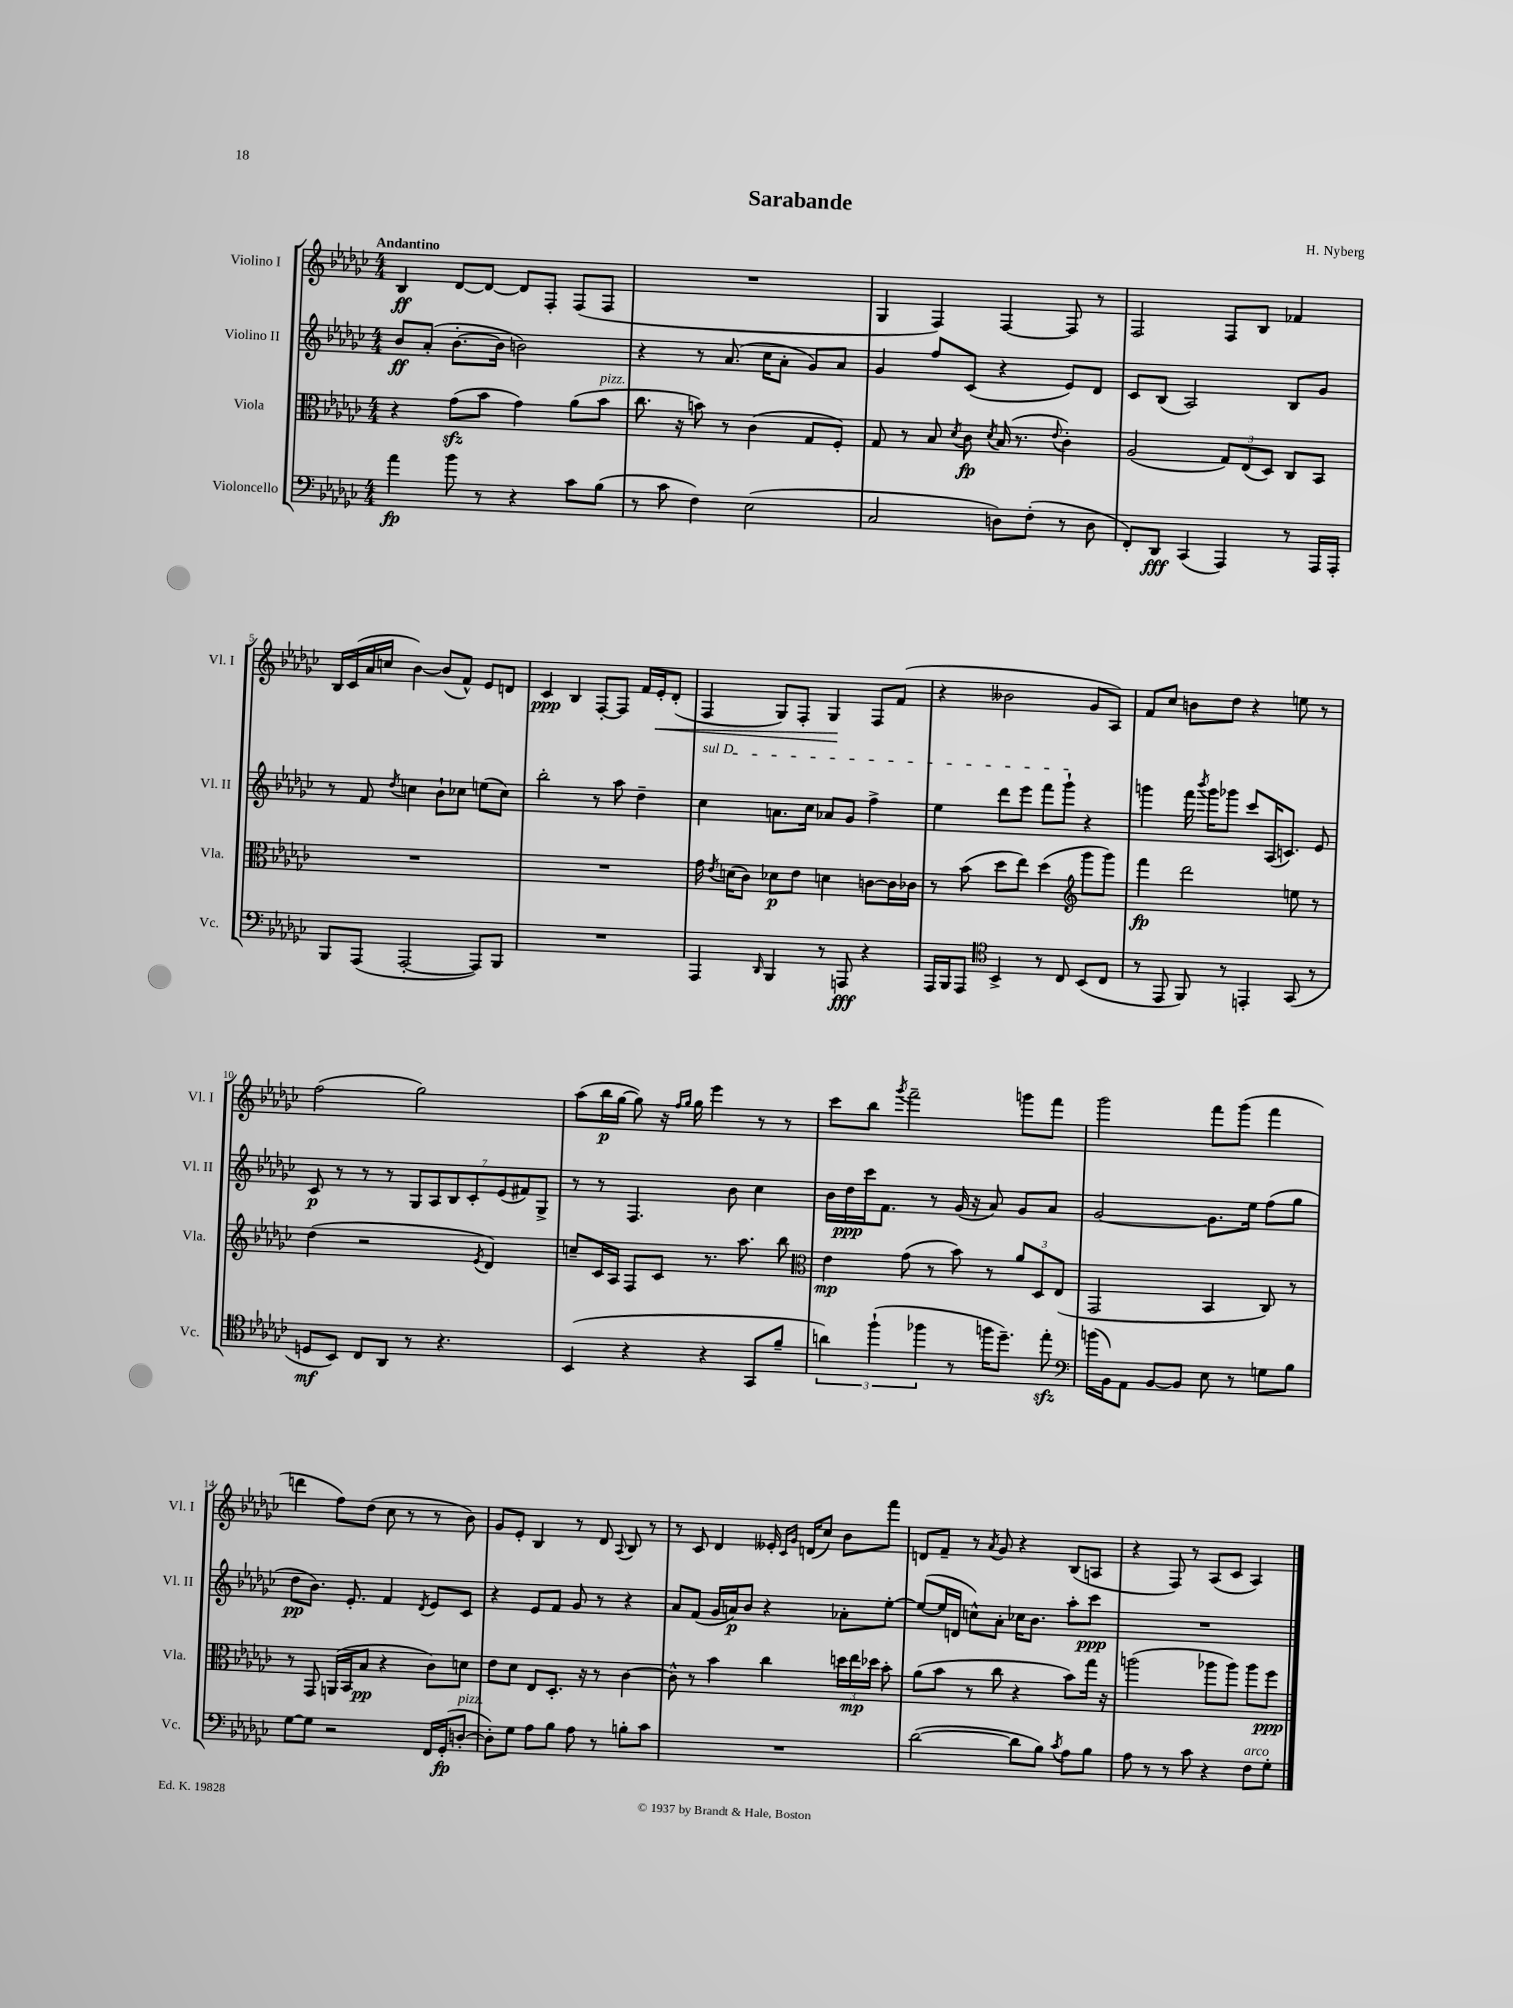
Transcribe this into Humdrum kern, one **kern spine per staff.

**kern	**dynam	**kern	**dynam	**kern	**dynam	**kern	**dynam
*part4	*part4	*part3	*part3	*part2	*part2	*part1	*part1
*staff4	*staff4	*staff3	*staff3	*staff2	*staff2	*staff1	*staff1
*I"Violoncello	*	*I"Viola	*	*I"Violino II	*	*I"Violino I	*
*I'Vc.	*	*I'Vla.	*	*I'Vl. II	*	*I'Vl. I	*
*clefF4	*	*clefC3	*	*clefG2	*	*clefG2	*
*k[b-e-a-d-g-c-]	*	*k[b-e-a-d-g-c-]	*	*k[b-e-a-d-g-c-]	*	*k[b-e-a-d-g-c-]	*
*M4/4	*	*M4/4	*	*M4/4	*	*M4/4	*
=1	=1	=1	=1	=1	=1	=1	=1
!	!	!	!	!	!	!LO:TX:a:B:t=Andantino	!
4a-\	fp	4r	.	8b-/L	ff	4B-/	ff
.	.	.	.	(8a-'/J	.	.	.
8b-\	.	(8g-zz\L	.	[8.b-'\L	.	[8d-/L	.
8r	.	8b-\J	.	.	.	8d-/J_	.
.	.	.	.	16b-\Jk]	.	.	.
4r	.	4g-\)	.	2bn\)	.	8d-/L]	.
.	.	.	.	.	.	8F'/J	.
8c-\L	.	(8a-\L	.	.	.	(8F/L	.
!	!	!LO:TX:a:i:t=pizz.	!	!	!	!	!
(8B-\J	.	8b-\J	.	.	.	8F/J	.
=2	=2	=2	=2	=2	=2	=2	=2
8r	.	8.cc-\	.	4r	.	1r	.
8c-\	.	.	.	.	.	.	.
.	.	16r	.	.	.	.	.
4F\)	.	8bn\)	.	8r	.	.	.
.	.	8r	.	(8.a-/	.	.	.
(2E-\	.	(4c-\	.	.	.	.	.
.	.	.	.	16cc-\KL	.	.	.
.	.	.	.	8a-'\J	.	.	.
.	.	8G-/L	.	8g-/L)	.	.	.
.	.	8F'/J)	.	8a-/J	.	.	.
=3	=3	=3	=3	=3	=3	=3	=3
2C-/	.	8G-/	.	4g-/	.	4G-/	.
.	.	8r	.	.	.	.	.
.	.	8B-/	.	8ff/L	.	4F/)	.
.	.	8qd-/	.	.	.	.	.
.	.	8c-\	fp	(8c-/J	.	.	.
.	.	8qd-/	.	.	.	.	.
8Dn\L)	.	(16B-/	.	4r	.	[4F/	.
.	.	8.r	.	.	.	.	.
(8F'\J	.	.	.	.	.	.	.
.	.	8qqe-/	.	.	.	.	.
8r	.	4c-'\)	.	8e-/L)	.	8F/]	.
8D\	.	.	.	8d-/J	.	8r	.
=4	=4	=4	=4	=4	=4	=4	=4
8FF'/L)	.	(2A-/	.	8c-/L	.	2F/	.
8DD-/J	fff	.	.	(8B-/J	.	.	.
(4CC-/	.	.	.	2A-/)	.	.	.
4AAA-/)	.	12G-/L)	.	.	.	8F/L	.
.	.	(12E-/	.	.	.	.	.
.	.	.	.	.	.	8B-/J	.
.	.	12D-/J)	.	.	.	.	.
8r	.	8C-/L	.	8B-/L	.	4f-X/	.
16AAA-/LL	.	8BB-/J	.	8g-/J	.	.	.
16AAA-'/JJ	.	.	.	.	.	.	.
!!LO:LB:g=z
=5	=5	=5	=5	=5	=5	=5	=5
8BBB-/L	.	1r	.	8r	.	16B-/LL	.
.	.	.	.	.	.	(16c-/	.
(8AAA-/J	.	.	.	8f/	.	16a-/	.
.	.	.	.	.	.	16ccn/JJ	.
.	.	.	.	8qdd-/	.	.	.
[2AAA-'/	.	.	.	4ccn\	.	[4b-\)	.
.	.	.	.	8b-`\L	.	(8b-/L]	.
.	.	.	.	8cc-X\J	.	8f^^/J)	.
8AAA-/L])	.	.	.	(8een\L	.	8e-/L	.
8BBB-/J	.	.	.	8cc-\J)	.	8dn/J	.
=6	=6	=6	=6	=6	=6	=6	=6
1r	.	1r	.	2bb-'\	.	4c-/	ppp
.	.	.	.	.	.	4B-/	.
.	.	.	.	8r	.	[8F'/L	.
.	.	.	.	8aa-\	.	8F/J]	.
.	.	.	.	4dd-~\	.	16f/LL	.
!	!	!	!	!	!	!	!LO:HP:b
.	.	.	.	.	.	16e-'/J	<
.	.	.	.	.	.	(8d-'/J	.
=7	=7	=7	=7	=7	=7	=7	=7
!	!	!	!	!LO:TX:a:i:t=sul D	!	!	!
4AAA-/	.	16g-\	.	4cc-\	.	4F/	.
.	.	8qe-/	.	.	.	.	.
.	.	(16dn\KL	.	.	.	.	.
.	.	8c-\J)	.	.	.	.	.
16qqDD-/	.	.	.	.	.	.	.
4BBB-/	.	8d-X\L	p	8.an\L	.	8G-/L)	.
.	.	8e-\J	.	.	.	8F'/J	.
.	.	.	.	16cc-\Jk	.	.	.
8r	.	4dn\	.	8a-X/L	.	4G-/	.
8AAAn/	fff	.	.	8g-/J	.	.	.
4r	.	[8cn\L	.	4ff^\	.	8F/L	[
.	.	16c\L]	.	.	.	(8f/J	.
.	.	16c-X\JJ	.	.	.	.	.
=8	=8	=8	=8	=8	=8	=8	=8
16AAA-/LL	.	8r	.	4ee-\	.	4r	.
16BBB-/J	.	.	.	.	.	.	.
8AAA-/J	.	(8b-\	.	.	.	.	.
*clefC4	*	*	*	*	*	*	*
4BB-^/	.	8dd-\L	.	8ddd-\L	.	2b--X\	.
.	.	8ee-\J)	.	8eee-\J	.	.	.
8r	.	(4dd-\	.	8fff\L	.	.	.
8C-/	.	.	.	8ggg-`\J	.	.	.
*	*	*clefG2	*	*	*	*	*
(8BB-/L	.	8ggg-\L	.	4r	.	8g-/L	.
8C-/J	.	8ggg-\J)	.	.	.	8A-/J)	.
=9	=9	=9	=9	=9	=9	=9	=9
8r	.	4fff\	fp	4gggn\	.	8f/L	.
8EE-/	.	.	.	.	.	8cc-/J	.
8FF/)	.	2ddd-\	.	16fff\	.	8bn\L	.
.	.	.	.	8qbbb-/	.	.	.
.	.	.	.	16ggg\KL	.	.	.
8r	.	.	.	8ggg-X\J	.	8dd-\J	.
4EEn'/	.	.	.	8ccc-/L	.	4r	.
.	.	.	.	(16A-/K	.	.	.
.	.	.	.	8.cn/J)	.	.	.
(8GG-/	.	8een\	.	.	.	8een\	.
8r	.	8r	.	8e-/	.	8r	.
!!LO:LB:g=z
=10	=10	=10	=10	=10	=10	=10	=10
8Dn/L	mf	(4dd-\	.	8c-/	p	(2ff\	.
8BB-/J)	.	.	.	8r	.	.	.
8C-/L	.	2r	.	8r	.	.	.
8AA-/J	.	.	.	8r	.	.	.
8r	.	.	.	14G-/L	.	2gg-\)	.
.	.	.	.	14A-/	.	.	.
4.r	.	.	.	.	.	.	.
.	.	.	.	14B-/	.	.	.
.	.	.	.	14c-'/	.	.	.
.	.	8qe-/	.	.	.	.	.
.	.	4d-/)	.	.	.	.	.
.	.	.	.	(14e-/	.	.	.
.	.	.	.	14f#X/)	.	.	.
.	.	.	.	14G-^/J	.	.	.
=11	=11	=11	=11	=11	=11	=11	=11
(4BB-/	.	8ccn~/L	.	8r	.	(8aa-\L	.
.	.	16c-/L	.	8r	.	16bb-\L	p
.	.	16A-/JJ	.	.	.	[16gg-\JJ	.
4r	.	8F/L	.	4.F/	.	8gg-\])	.
.	.	8c-/J	.	.	.	16r	.
.	.	.	.	.	.	16qqff/LL	.
.	.	.	.	.	.	16qqgg-/JJ	.
.	.	.	.	.	.	16gg-\	.
4r	.	8.r	.	.	.	4eee-\	.
.	.	.	.	8b-\	.	.	.
.	.	8.aa-\	.	.	.	.	.
8GG-/L	.	.	.	4cc-\	.	8r	.
8f~/J	.	8bb-\	.	.	.	8r	.
=12	=12	=12	=12	=12	=12	=12	=12
*	*	*clefC3	*	*	*	*	*
6an\)	.	4e-\	mp	16b-\LL	.	8ccc-\L	.
.	.	.	.	16dd-\	ppp	.	.
.	.	.	.	16ccc-\J	.	8bb-\J	.
(6ff`\	.	.	.	.	.	.	.
.	.	.	.	8.f\J	.	.	.
.	.	.	.	.	.	8qggg-/	.
.	.	(8g-\	.	.	.	2fff~\	.
6ff-X\	.	.	.	.	.	.	.
.	.	8r	.	8r	.	.	.
8r	.	8b-\)	.	(16g-/	.	.	.
.	.	.	.	16r	.	.	.
16ffn\KL	.	8r	.	8a-/)	.	.	.
8.dd-~\J)	.	.	.	.	.	.	.
.	.	12a-/L	.	8g-/L	.	8gggn\L	.
.	.	12D-/	.	.	.	.	.
8ee-zz'\	.	.	.	8a-/J	.	8fff\J	.
.	.	(12E-/J	.	.	.	.	.
=13	=13	=13	=13	=13	=13	=13	=13
*clefF4	*	*	*	*	*	*	*
(16bn\LL	.	2GG-/	.	[2g-/	.	2ggg-\	.
16BB-\J)	.	.	.	.	.	.	.
8AA-\J	.	.	.	.	.	.	.
[8BB-/L	.	.	.	.	.	.	.
8BB-/J]	.	.	.	.	.	.	.
8E-\	.	4BB-/	.	8.g-\L]	.	8fff\L	.
8r	.	.	.	.	.	(8ggg-\J	.
.	.	.	.	16ee-\Jk	.	.	.
8Gn\L	.	8C-/)	.	(8ff\L	.	4fff\	.
8B-\J	.	8r	.	8gg-\J	.	.	.
!!LO:LB:g=z
=14	=14	=14	=14	=14	=14	=14	=14
[8G-\L	.	8r	.	8dd-\L	pp	4dddn\	.
8G-\J]	.	8GG-/	.	8.b-\J)	.	.	.
2r	.	(16AAn/LL	.	.	.	8ff\L)	.
.	.	16BB-/J	.	8.e-'/	.	.	.
.	.	8B-/J	pp	.	.	(8dd-\J	.
.	.	4r	.	4f/	.	8cc-\	.
.	.	.	.	.	.	8r	.
.	.	.	.	8qd-/	.	.	.
16FF/LL	.	8c-\L)	.	8e-/L	.	8r	.
(16GG-'/J	fp	.	.	.	.	.	.
!LO:TX:a:i:t=pizz.	!	!	!	!	!	!	!
[8Dn'/J	.	8dn\J	.	8c-/J	.	8b-\)	.
=15	=15	=15	=15	=15	=15	=15	=15
8D'\L])	.	8e-\L	.	4r	.	8g-/L	.
8G-\J	.	8d-\J	.	.	.	8e-'/J	.
8A-\L	.	8E-/L	.	8e-/L	.	4B-/	.
8B-\J	.	8.D-'/J	.	8f/J	.	.	.
8A-\	.	.	.	8g-/	.	8r	.
.	.	16r	.	.	.	.	.
8r	.	8r	.	8r	.	8d-/	.
.	.	.	.	.	.	8qqA-/	.
8Bn'\L	.	[4c-\	.	4r	.	8B-/	.
8c-\J	.	.	.	.	.	8r	.
=16	=16	=16	=16	=16	=16	=16	=16
1r	.	8c-^^\]	.	8a-/L	.	8r	.
.	.	8r	.	(8f/J	.	8c-/	.
.	.	4b-\	.	16g-/LL	.	4d-/	.
.	.	.	.	16an/J)	p	.	.
.	.	.	.	8b-/J	.	.	.
.	.	4cc-\	.	4r	.	16e--X'/	.
.	.	.	.	.	.	16qqc-/LL	.
.	.	.	.	.	.	16qqg-/JJ	.
.	.	.	.	.	.	(16dn/KL	.
.	.	.	.	.	.	8cc-/J)	.
.	.	24ddn\LL	.	8a-X'\L	.	8b-\L	.
.	.	24ee-\	mp	.	.	.	.
.	.	24dd-X\JJ	.	.	.	.	.
.	.	8b-'\	.	[8ee-'\J	.	8fff\J	.
=17	=17	=17	=17	=17	=17	=17	=17
([2d-\	.	(8a-\L	.	(8ee-/L_	.	8dn/L	.
.	.	8b-\J	.	16ee-/L]	.	8f~/J	.
.	.	.	.	16dn/JJ	.	.	.
.	.	8r	.	8ccn^^\L)	.	8r	.
.	.	.	.	.	.	8qa-/	.
.	.	8cc-\	.	8a-'\J	.	8g-/	.
8d-\L]	.	4r	.	16cc-X\KL	.	4r	.
.	.	.	.	8.b-\J	.	.	.
8B-\J)	.	.	.	.	.	.	.
8qc-/	.	.	.	.	.	.	.
8A-\L	.	8b-\L)	.	8aa-'\L	.	(8B-/L	.
8B-\J	.	16gg-\Jk	.	8ccc-\J	ppp	8An/J	.
.	.	16r	.	.	.	.	.
=18	=18	=18	=18	=18	=18	=18	=18
8A-\	.	(2aan\	.	1r	.	4r	.
8r	.	.	.	.	.	.	.
8r	.	.	.	.	.	8F/)	.
8c-\	.	.	.	.	.	8r	.
4r	.	8aa-X\L	.	.	.	(8A-/L	.
.	.	8aa-\J)	.	.	.	8c-/J	.
!LO:TX:a:i:t=arco	!	!	!	!	!	!	!
8F\L	.	8aa-\L	.	.	.	4A-/)	.
8G-'\J	.	8ff\J	ppp	.	.	.	.
==	==	==	==	==	==	==	==
*-	*-	*-	*-	*-	*-	*-	*-
